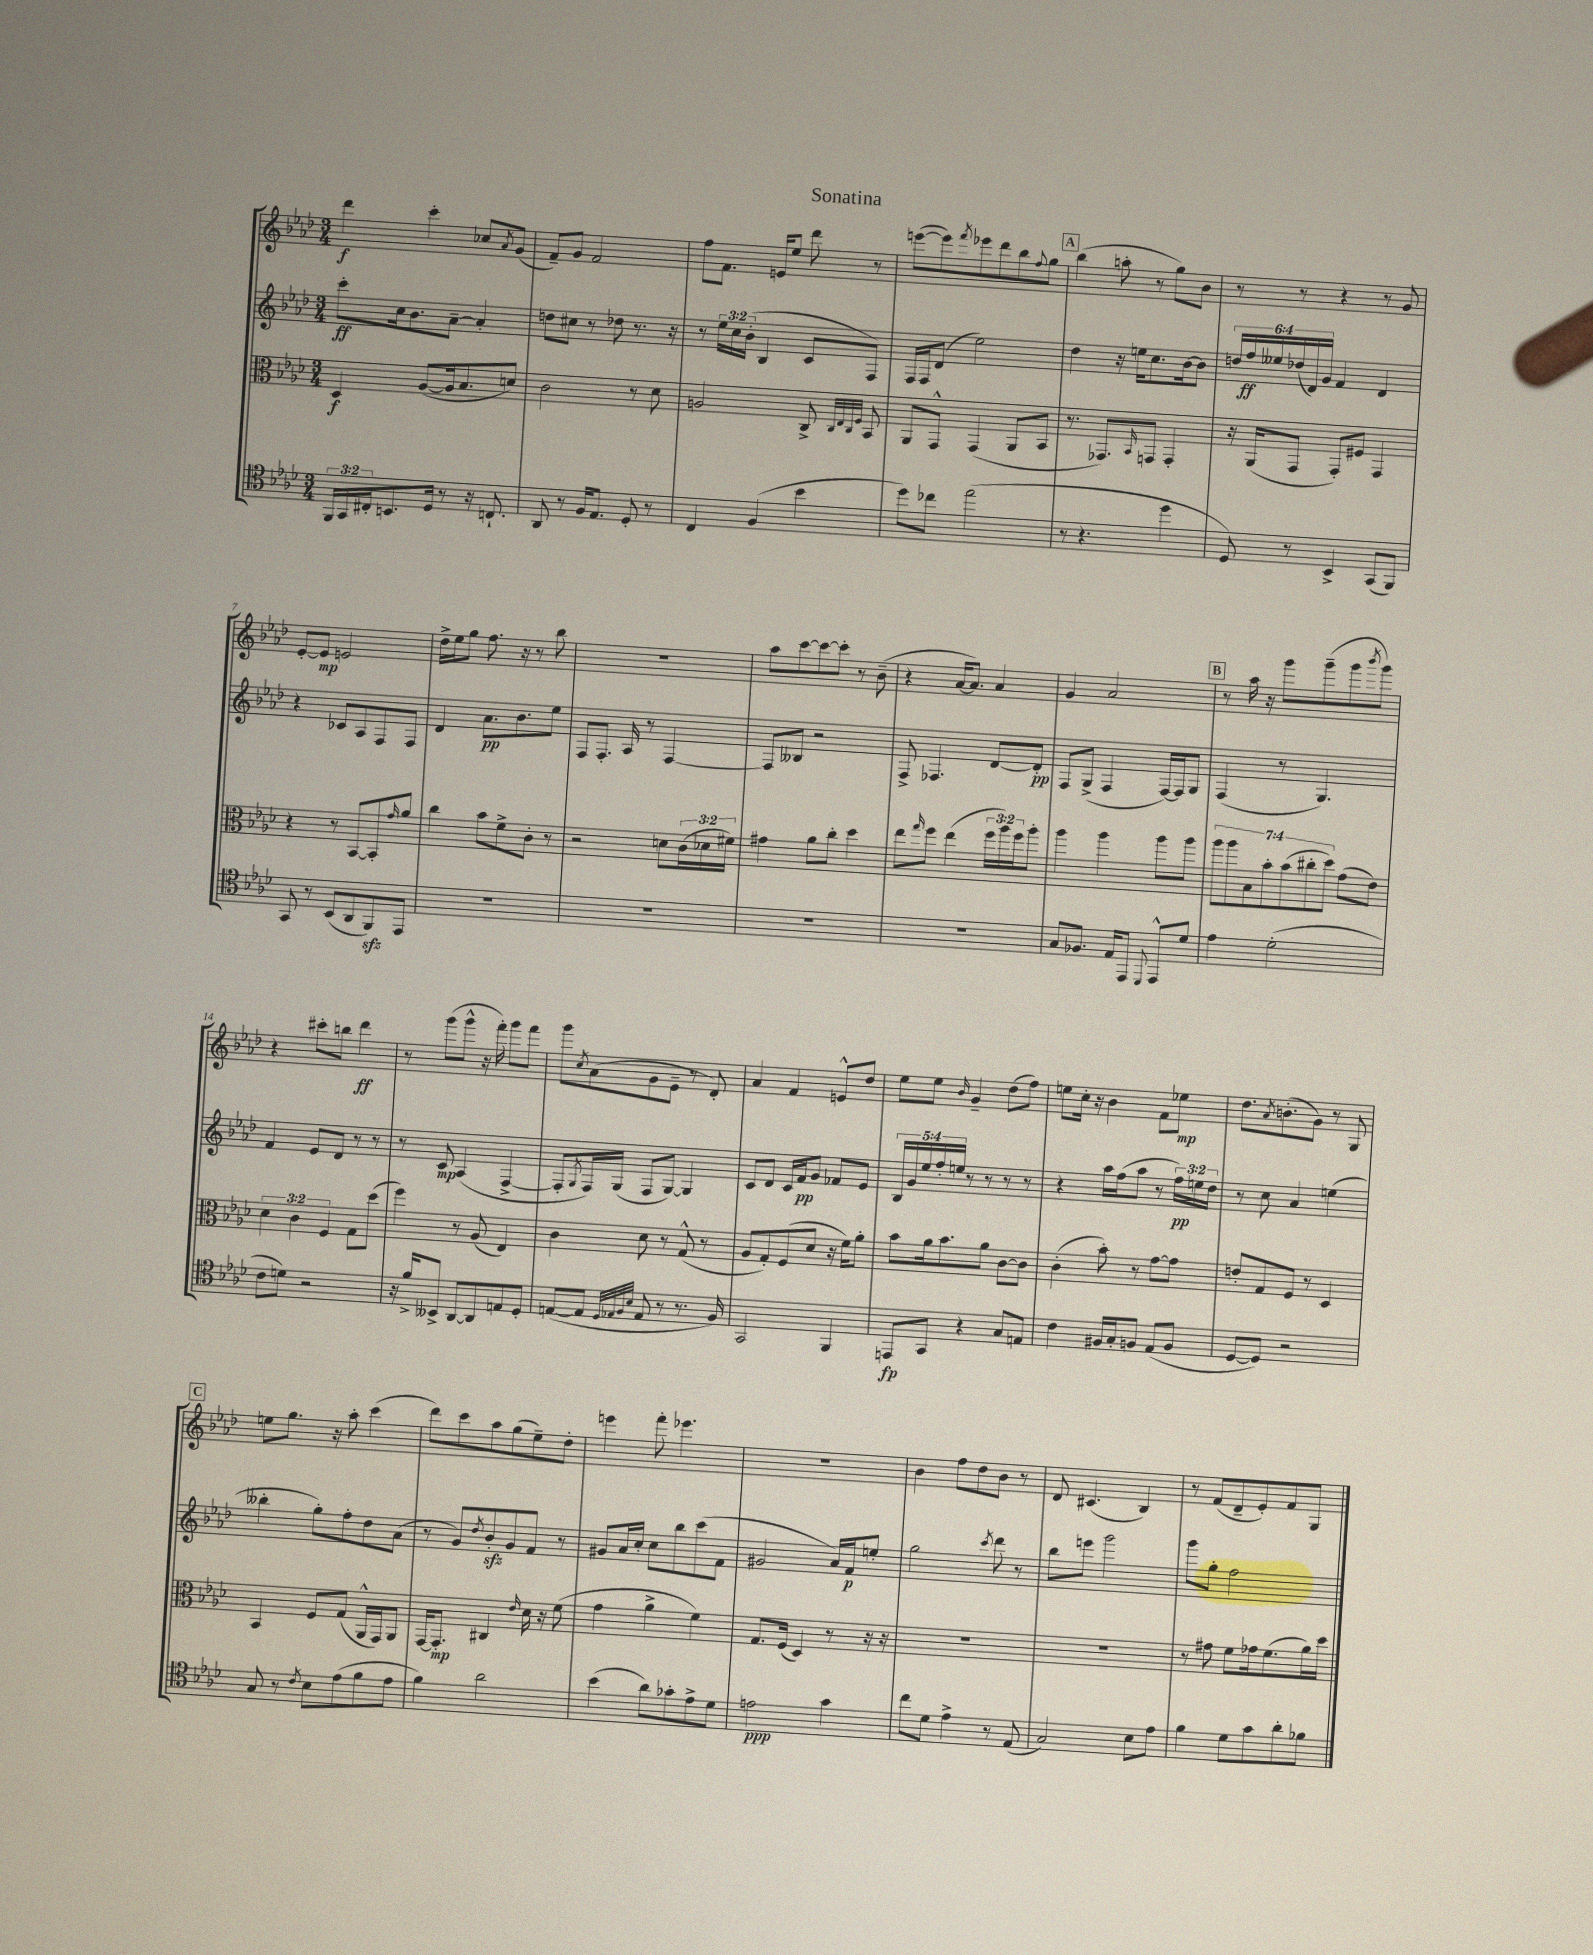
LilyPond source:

\header { title = "Sonatina" }
<<
\new StaffGroup <<
\new Staff = "s0" {
    \clef treble \key aes \major \numericTimeSignature \time 3/4
    des'''4\f c'''4-. ces''8 \acciaccatura { aes'8 } g'8( |
    f'8--) g'8 f'2 |
    f''8 f'8. e'16 ees''8 des'''8 r8 |
    e'''8~( e'''8) \acciaccatura { f'''8 } ees'''8 des'''8 bes''8 \appoggiatura { f''8 } g''8 |
    \mark \markup { \box "A" } bes''4( a''8-. r8 g''8) bes'8 |
    r8 r8 r4 r8 g'8 |
    ees'8~-. ees'8\mp e'2 |
    des''16-> ees''16 g''8 f''8. r16 r8 bes''8 |
    R2. |
    aes''8 c'''8~ c'''8~ c'''8-. r8 bes'8--( |
    r4 aes'16~ aes'8.) aes'4 |
    g'4 aes'2 |
    \mark \markup { \box "B" } r8 aes''16 r16 g'''8 g'''8--( g'''8 \acciaccatura { bes'''8 } g'''8) |
    r4 cis'''8-. b''8 des'''4\ff |
    r8 g'''8( g'''8-^ r16 f'''16-.) g'''8 f'''8 |
    g'''8 \acciaccatura { c''8 } aes'8( g'8 ees'8-- r8 des'8-.) |
    aes'4 f'4 e'8-^ des''8 |
    ees''8 ees''8 \grace { bes'16 } g'4-- des''8( f''8) |
    e''8 c''16-. r16 bes'4 f'8 ees''8\mp |
    des''8. \acciaccatura { aes'8 } b'8.-.( g'8) r8 g8 |
    \mark \markup { \box "C" } e''8 g''8. r16 aes''8-. c'''4( |
    des'''8) c'''8 aes''8 g''8( ees''8--) des''8-. |
    e'''4 f'''8-. ees'''4. |
    r2. |
    bes'4 f''8 des''8 bes'8 r8 |
    des'8 cis'4.( bes4) |
    r8 f'8( des'8-- ees'8-.) f'8 g8 \bar "|." |
}
\new Staff = "s1" {
    \clef treble \key aes \major \numericTimeSignature \time 3/4 \override Staff.TupletNumber.text = #tuplet-number::calc-fraction-text
    c'''8-.\ff c''16 bes'8. aes'8~-- aes'4-. |
    d''8 cis''8 r8 des''8 r8. r16 |
    r8 \tuplet 3/2 { ees''16 c''16 bes'16-.( } bes4 c'8 f8) |
    f16 f16 des'8( ees''2) |
    \mark \markup { \box "A" } des''4 r16 e''16 c''8. bes'16~ bes'8 |
    \tuplet 6/4 { d''16 f''16\ff eeses''16 des''16( des'16) g'16 } f'4 des'4 |
    r4 ces'8 aes8 f8 f8 |
    des'4 aes'8.\pp bes'8. ees''8 |
    f8 f8.-. aes16 r8 f4~ |
    f8 beses8 r2 |
    f8-> fes4. des'8~ des'8-.\pp |
    f8 g8->( f4 f16~) f16 g8 |
    \mark \markup { \box "B" } f4( r8 g4.) |
    f'4 ees'8 des'8 r8 r8 |
    r8 c'8\mp aes4( f4~-> |
    f8-. \acciaccatura { g8 } f16) g16( f8 g8~) g4 |
    c'8 des'8 c'16 f'16\pp g'8 fes'8 ees'8 |
    \tuplet 5/4 { bes16 g'16 ees''16 f''16-. e''16 } r8 r8 r8 r8 |
    r4 aes''16 f''16( aes''8 r8 \tuplet 3/2 { f''16\pp) e''16 des''16 } |
    r8 c''8 aes'4 e''4( |
    \mark \markup { \box "C" } beses''4-. g''8-.) f''8-. des''8 aes'8( |
    r8 g'8) \acciaccatura { des''8 } bes'8-.\sfz g'8 f'8 r8 |
    gis'8 aes'16 c''16-. c''8 bes''8 c'''8( f'8 |
    gis'2 aes'16) f'16\p e''8-. |
    g''2 \acciaccatura { c'''8 } des'''8 r8 |
    bes''8 e'''8 g'''2 |
    g'''8 g''8-. f''2 \bar "|." |
}
\new Staff = "s2" {
    \clef alto \key aes \major \numericTimeSignature \time 3/4 \override Staff.TupletNumber.text = #tuplet-number::calc-fraction-text
    des4\f aes8~( aes16 bes8. d'8) |
    c'2 r8 des'8 |
    a2 c8-> \grace { c32 ees32 c32 f32 } bes,8 |
    aes,8 g,8-^ g,4( aes,8 bes,8 |
    \mark \markup { \box "A" } r8. ges,8.) \grace { bes,16 } g,8 g,4-. |
    r16 aes,16( g,8 g,8-.) fis8 g,4 |
    r4 r8 bes,8~ bes,8-. \grace { g'16 } aes'8 |
    c''4 bes'8 f'8-> c'8-. r8 |
    r2 d'8 \tuplet 3/2 { c'16( des'16 fis'16) } |
    gis'4 aes'8 c''8-. des''4 |
    ees''8 \grace { g''16 } f''8 ees''4( \tuplet 3/2 { f''16 aes''16) f''16 } aes''8-. |
    aes''4 aes''4 aes''8 aes''8 |
    \mark \markup { \box "B" } \tuplet 7/4 { aes''8 aes''8 bes8 bes'8-. bes'8( cis''8-. des''8) } g'8( ees'8) |
    \tuplet 3/2 { des'4 c'4 f4 } g8 des''8( |
    f''4) r8 aes8( ees4) |
    c'4 des'8 r8 g8-^( r8 |
    aes8 g8-.) f8( des'8 r16 f'16) aes'8-. |
    bes'8 aes'16 bes'8. aes'8 c'8~ c'8 |
    c'4-.( bes'8-.) r8 g'8~ g'8 |
    e'8-. g8 f8 r8 des4 |
    \mark \markup { \box "C" } bes,4 f8 g8( aes,16-^ g,16) aes,8 |
    g,16~ g,8.-.\mp cis4 \grace { ees'16 } des'16 r16 f'8( |
    g'4 aes'4-> f'4) |
    g8. f16( des4) r8 r16 r16 |
    R2. |
    R2. |
    r8 gis'8 f'8 ges'16 f'8.( aes'16) des''16 \bar "|." |
}
\new Staff = "s3" {
    \clef tenor \key aes \major \numericTimeSignature \time 3/4 \override Staff.TupletNumber.text = #tuplet-number::calc-fraction-text
    \tuplet 3/2 { f,16 g,16 cis16-. } b,8. des16 r8 r16 c8.-! |
    aes,8 r8 f16 ees8. des8-. r8 |
    c4 f4( bes'4 |
    des''8) ces''8 ees''2( |
    \mark \markup { \box "A" } r8 r4. des''4 |
    des8) r8 bes,4-> g,8( f,8) |
    g,8 r8 bes,8( aes,8 f,8\sfz) ees,8 |
    R2. |
    R2. |
    R2. |
    R2. |
    g8 fes8. ees16 ees,8 \appoggiatura { des,8 } ees,8-^ des'8 |
    \mark \markup { \box "B" } ees'4 des'2-.( |
    c'8 d'8) r2 |
    r16 f'16-> beses,8-> aes,8~ aes,8 e8 des8-. |
    e8~( e8 \grace { des32 ees32 f32 bes32 } ees8 r8 r8. f16) |
    g,2 f,4 |
    e,8\fp g,8 r4 g8 e8 |
    c'4 fis16 g16-. f8 ees8( f8 |
    des8~ des8) r2 |
    \mark \markup { \box "C" } g8 r8 \acciaccatura { c'8 } bes8 ees'8( f'8 ees'8 |
    f'4) aes'2 |
    bes'4( aes'8) ges'8-. ees'8-> des'8 |
    e'2\ppp g'4 |
    c''8 des'8 ees'4-> r8 ees8( |
    g2) bes8 ees'8 |
    f'4 des'8 g'8 aes'8-. fes'8 \bar "|." |
}
>>
>>
